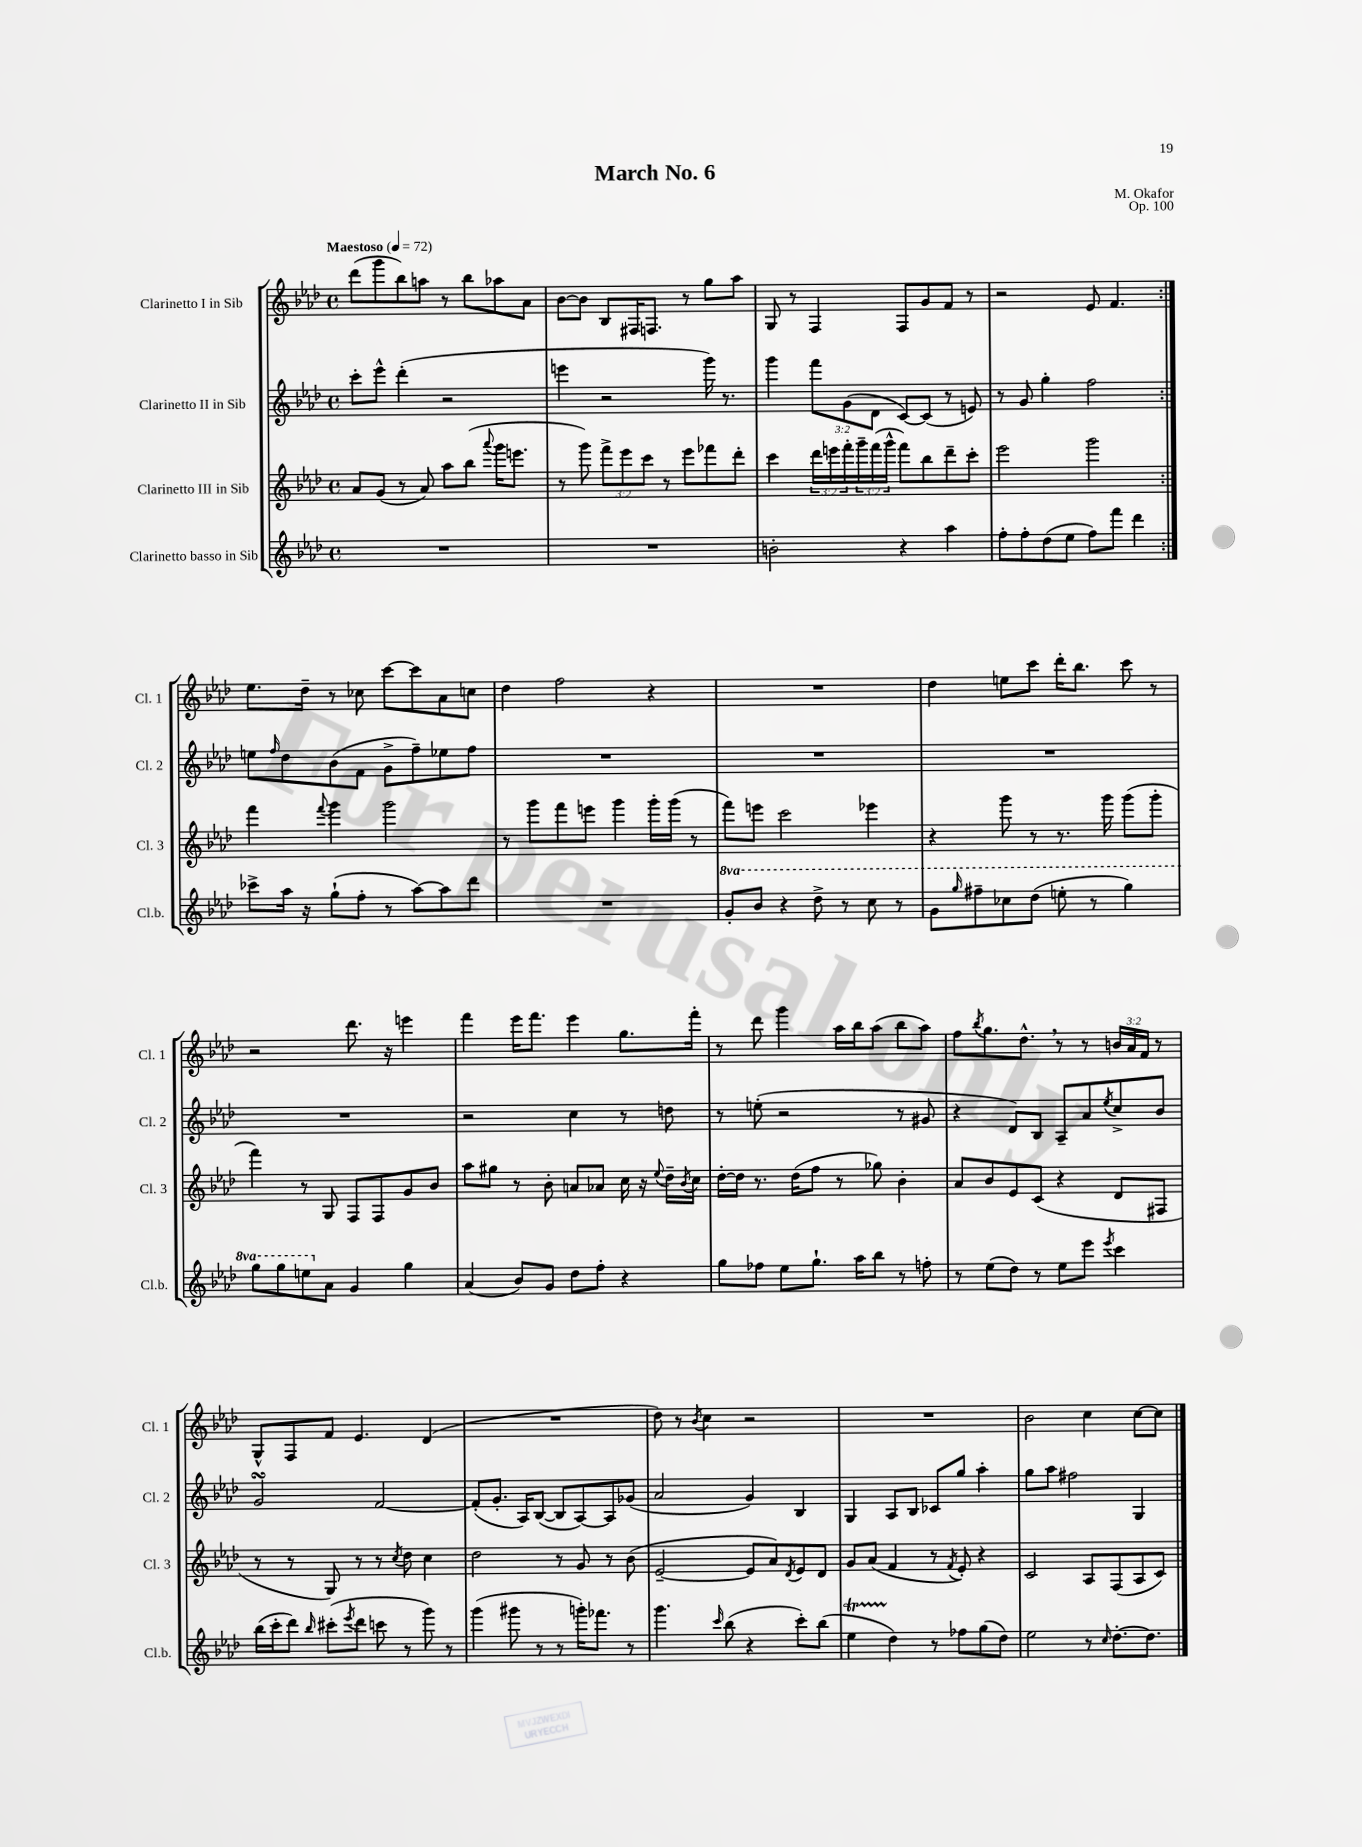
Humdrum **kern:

**kern	**kern	**kern	**kern
*staff4	*staff3	*staff2	*staff1
*clefG2	*clefG2	*clefG2	*clefG2
*k[b-e-a-d-]	*k[b-e-a-d-]	*k[b-e-a-d-]	*k[b-e-a-d-]
*M4/4	*M4/4	*M4/4	*M4/4
*met(c)	*met(c)	*met(c)	*met(c)
*MM72	*MM72	*MM72	*MM72
1r	8a-	8ccc'	(8ddd-
.	(8g	8eee-^^	8ggg
.	8r	(4ddd-'	8bb-)
.	8a-)	.	8aa
.	8aa-	2r	8r
.	(8bb-	.	8bb-
.	8qqaaa-	.	.
.	16ggg	.	8aa-
.	8.eee	.	.
.	.	.	8a-
=	=	=	=
1r	8r	4eee	[8b-
.	8ggg)	.	8b-]
.	12fff^	2r	8B-
.	12eee-	.	.
.	.	.	16F#
.	12ccc	.	.
.	.	.	8.F
.	8r	.	.
.	8eee-	.	8r
.	8fff-	16ggg)	8gg
.	.	8.r	.
.	8ddd-'	.	8aa-
=	=	=	=
2b'	4ccc	4ggg	8G
.	.	.	8r
.	24ddd-	12fff	4F
.	24eee	.	.
.	24fff'	(12g	.
.	24ggg~	.	.
.	(24fff	12d-	.
.	24ggg^^	.	.
4r	8fff)	[8c)	8F
.	8bb-	(8c]	8g
4aa-	8ddd-~	8r	8f
.	8ccc'	8e)	8r
=	=	=	=
8ff'	2eee-	8r	2r
8ff'	.	8g	.
(8dd-	.	4gg'	.
8ee-	.	.	.
8ff)	2ggg	2ff	8e-
8fff	.	.	4.f
4ddd-	.	.	.
=:|!	=:|!	=:|!	=:|!
8ccc-^	4fff	8ee	8.ee-
.	.	16qqff	.
16aa-	.	8dd-	.
16r	.	.	16dd-~
.	8qqfff	.	.
(8gg`	4ggg	(8b-	8r
8ff'	.	8f	8cc-
8r	2ggg	8g^	[8ccc
[8aa-)	.	8ff~)	8ccc]
8aa-]	.	8ee-	8a-
8ddd-	.	8ff	8cc
=	=	=	=
1r	8r	1r	4dd-
.	8ggg	.	.
.	8fff	.	2ff
.	8eee	.	.
.	4ggg	.	.
.	16ggg'	.	4r
.	(16ggg	.	.
.	8r	.	.
=	=	=	=
8gg'	8fff)	1r	1r
8bb-	8eee	.	.
4r	2ccc	.	.
8ddd-^	.	.	.
8r	.	.	.
8ccc	4eee-	.	.
8r	.	.	.
=	=	=	=
8gg	4r	1r	4dd-
16qqggg	.	.	.
8fff#~	.	.	.
8ccc-	8ggg	.	8ee
(8ddd-	8r	.	8ccc
8eee'	8.r	.	16ddd-'
.	.	.	8.bb-
8r	.	.	.
.	16ggg	.	.
4ggg)	(8ggg	.	8ccc
.	8ggg'	.	8r
=	=	=	=
8ggg	4fff)	1r	2r
8ggg	.	.	.
8eee	8r	.	.
8a-	8G	.	.
4g	8F	.	8.ddd-
.	8F	.	.
.	.	.	16r
4gg	8g	.	4eee
.	8b-	.	.
=	=	=	=
(4a-	8aa-	2r	4fff
.	8gg#	.	.
8b-)	8r	.	16eee-
.	.	.	8.fff
8g	8b-'	.	.
8dd-	8a	4cc	4eee-
8ff'	8a-	.	.
4r	16cc	8r	8.gg
.	16r	.	.
.	8qqee-	.	.
.	16dd-~	8dd	.
.	8qb-	.	.
.	16cc	.	16fff'
=	=	=	=
8gg	[16dd-'	8r	8r
.	16dd-]	.	.
8ff-	8.r	(8ee'	8ddd-
8ee-	.	2r	4ggg
.	(16dd-	.	.
8.gg`	8ff	.	.
.	8r	.	16aa-
16aa-	.	.	16bb-
8bb-	8gg-)	.	(8aa-
8r	4b-'	8r	8bb-
8ff'	.	8g#	8aa-)
=	=	=	=
8r	8a-	4r	8ff
.	.	.	8qbb-
(8ee-	8b-	.	8.gg
8dd-)	8e-	8d-)	.
.	.	.	8.dd-^^
8r	(8c	8B-	.
8ee-	4r	8A-~	8r
8eee-	.	8a-	8r
8qeee-	.	8qee-	.
4ccc	8d-	8cc^	24b
.	.	.	24a-
.	.	.	24f
.	8F#	8b-	8r
=	=	=	=
(16bb-	8r	2g	8G^^
16ccc'	.	.	.
8ddd-)	8r	.	8F
16qqbb-	.	.	.
(8ccc#'	8G)	.	8f
8qeee-	.	.	.
8ddd-	8r	.	4.e-
8ccc	8r	[2f	.
.	8qcc	.	.
8r	8dd-	.	.
8ggg)	4cc	.	(4d-
8r	.	.	.
=	=	=	=
(4ggg	2dd-	(8f']	1r
.	.	8.g'	.
8ggg#	.	.	.
.	.	16A-)	.
8r	.	([8B-	.
8r	8r	8B-]	.
16ggg')	8g	[8A-)	.
8.fff-	.	.	.
.	8r	8A-]	.
8r	(8b-	(8g-	.
=	=	=	=
4.ggg	[2e-~	2a-	8dd-)
.	.	.	8r
.	.	.	8qb-
.	.	.	4cc
16qqccc	.	.	.
(8bb-	.	.	.
4r	8e-]	4g)	2r
.	8a-)	.	.
.	8qd-	.	.
8ccc')	8e-	4B-	.
(8bb-	8d-	.	.
=	=	=	=
4ee-	8g	4G	1r
.	(8a-	.	.
4dd-)	4f	8A-	.
.	.	8B-	.
8r	8r	8c-	.
.	8qf	.	.
8ff-	8e-')	8gg	.
(8gg	4r	4aa-'	.
8dd-)	.	.	.
=	=	=	=
2ee-	2c	8gg	2b-
.	.	8aa-	.
.	.	2ff#	.
8r	8A-	.	4cc
16qqcc	.	.	.
[8.dd-'	(8F	.	.
.	8A-	4G	[8cc
8.dd-]	.	.	.
.	8c)	.	8cc]
==	==	==	==
*-	*-	*-	*-
